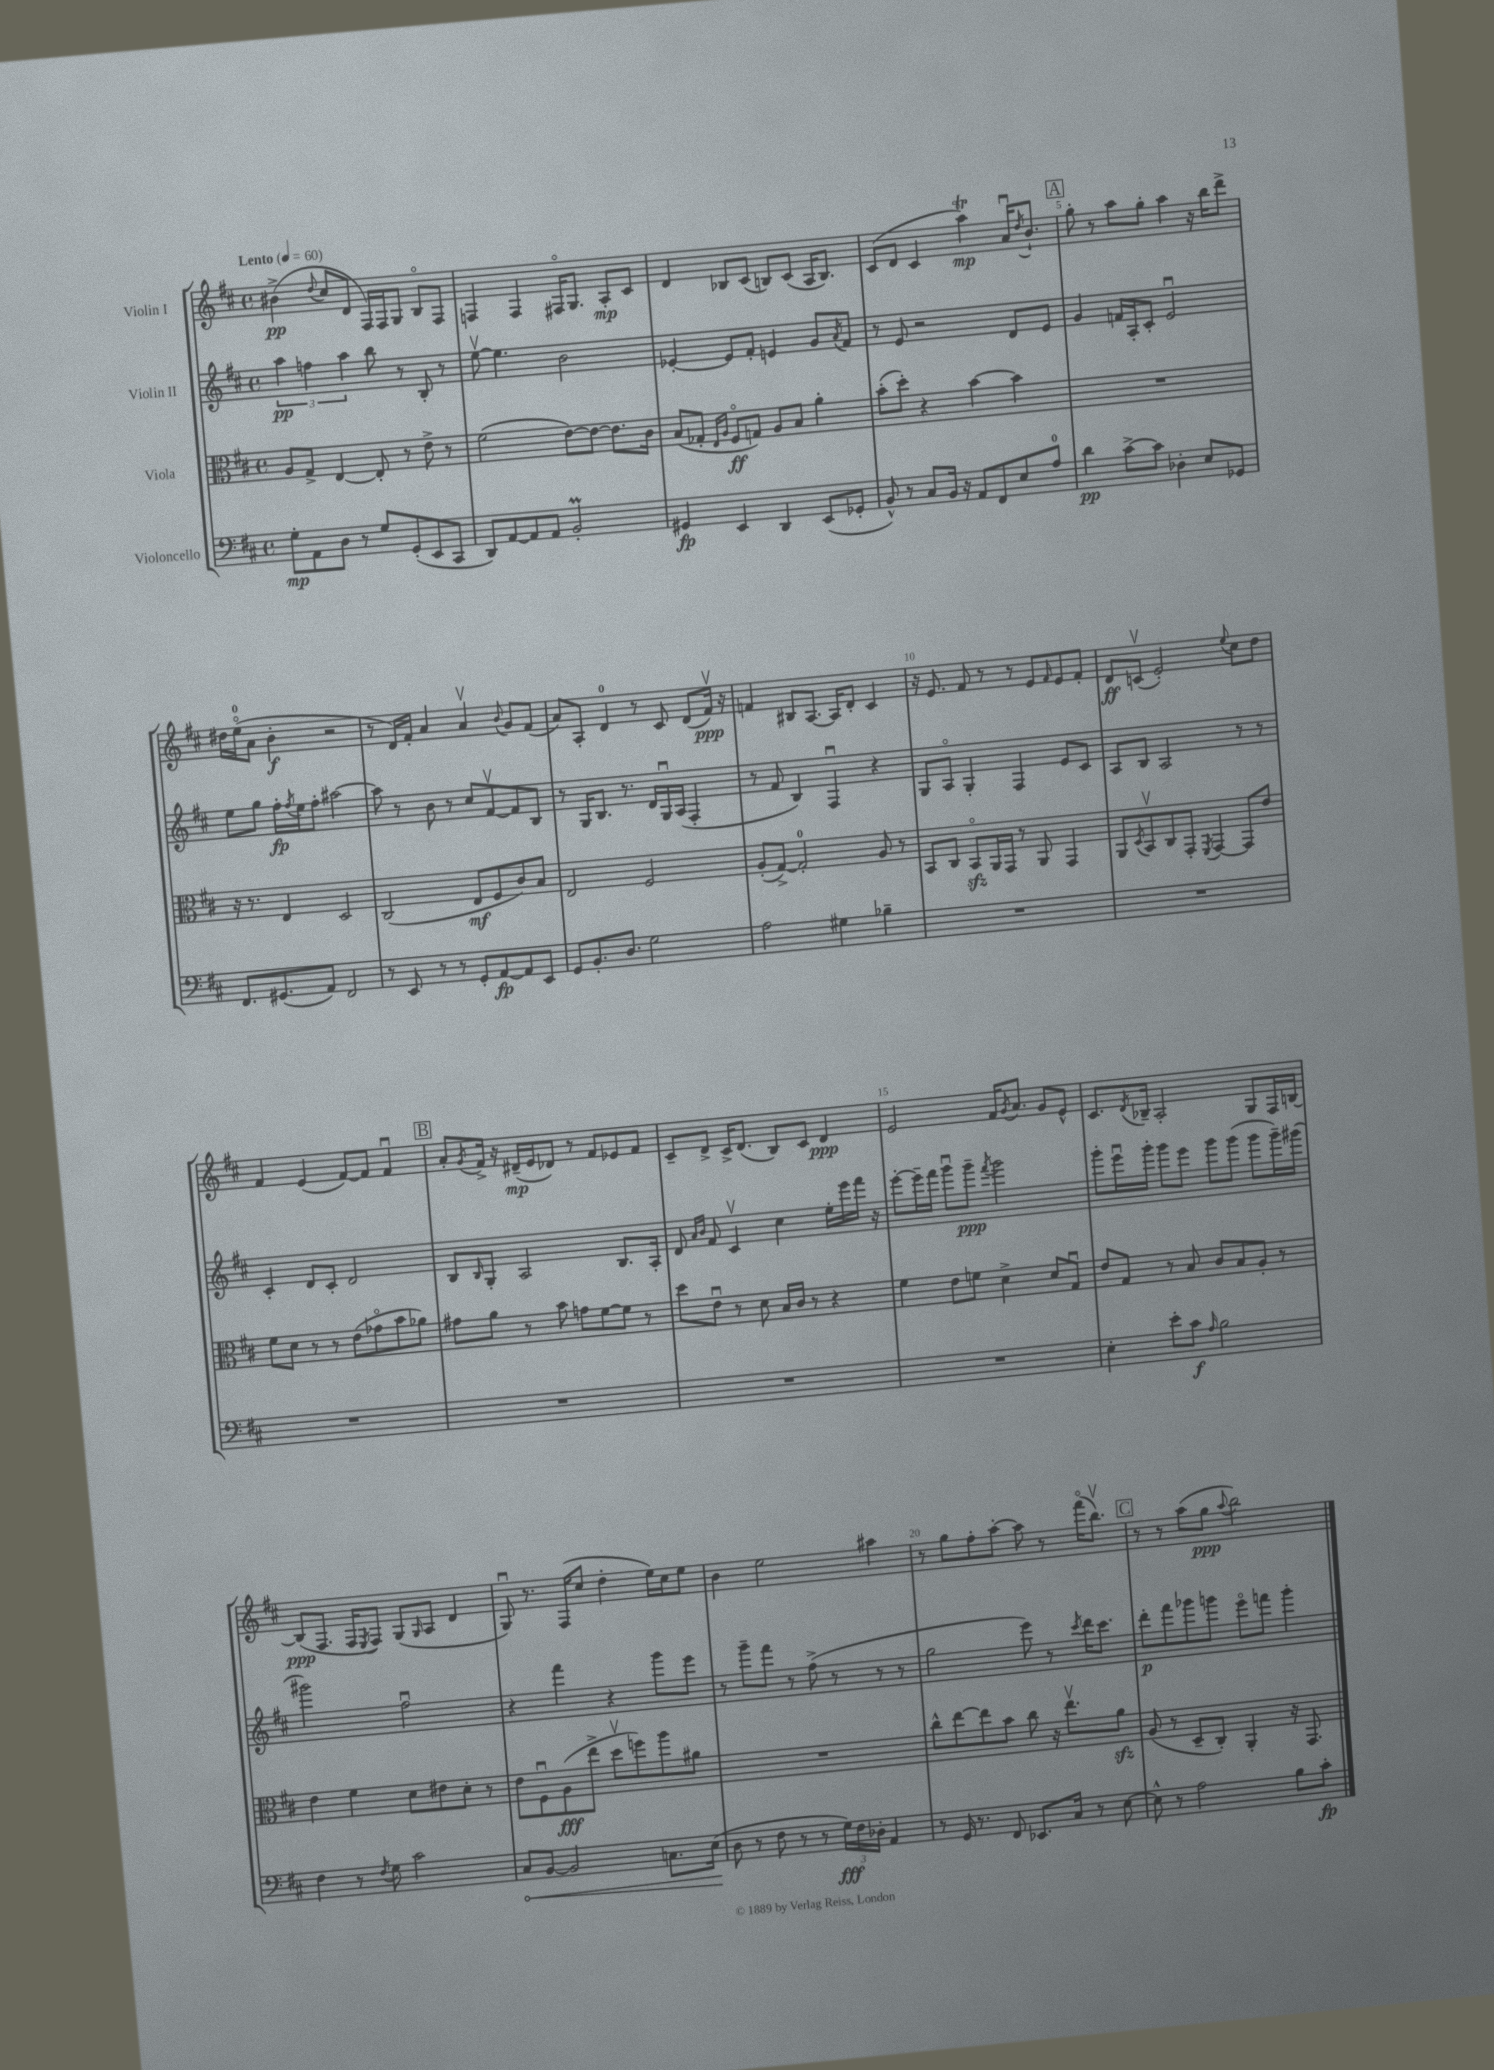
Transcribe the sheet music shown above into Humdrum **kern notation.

**kern	**kern	**kern	**kern
*staff4	*staff3	*staff2	*staff1
*clefF4	*clefC3	*clefG2	*clefG2
*k[f#c#]	*k[f#c#]	*k[f#c#]	*k[f#c#]
*M4/4	*M4/4	*M4/4	*M4/4
*met(c)	*met(c)	*met(c)	*met(c)
*MM60	*MM60	*MM60	*MM60
8G'	8A	6aa	(4b#^
8AA	8G^	.	.
.	.	6ff	.
.	.	.	8qqdd
8D	[4E	.	8cc#
.	.	6aa	.
8r	.	.	8d
8G	8E']	8bb	16F#)
.	.	.	16F#
(8GG'	8r	8r	8G
8EE	8e^	8B'	8Bo
8CC#	8r	8r	8F#
=	=	=	=
8DD)	(2f#	[8eev	4F
[8AA	.	4.ee]	.
8AA]	.	.	4F
8AA	.	.	.
2BB'	[8e)	2b	16F#o
.	.	.	8.G
.	8e_	.	.
.	8.e]	.	8A'
.	.	.	8c#
.	16c#	.	.
=	=	=	=
4GG#	(8B	[4e-'	4d
.	8G-'	.	.
.	16qqE	.	.
.	16qqA	.	.
4EE	8F#o	8e-]	8B-
.	8G)	8f#'	(8c#
4DD	8A	4e	8B)
.	8B	.	(8c#
(8EE	4a'	8g	16A
.	.	.	8.B)
.	.	8qa	.
8GG-'	.	8f#	.
=	=	=	=
8BB^^)	(8b'	8r	(8c#
8r	8dd')	8e	8d
8C#	4r	2r	4c#
16BB	.	.	.
16r	.	.	.
8AA	[4b	.	4aa)
8FF#	.	.	.
8E	4b]	8d	16au
.	.	.	8qdd
.	.	.	8.b`
8A	.	8e	.
=	=	=	=
4d	1r	4g	8gg'
.	.	.	8r
[8c#^	.	16f	8aa
.	.	16A'	.
8c#]	.	8c#'	8gg'
4D-'	.	2eu	4aa
8E	.	.	16r
.	.	.	16bb
8GG-	.	.	8ddd^
=	=	=	=
8.FF#	16r	8ee	16dd#
.	8.r	.	(16eeo
.	.	8gg	8a
(8.GG#	.	.	.
.	4E	16ff#'	4b'
.	.	8qff#	.
.	.	16ee	.
8AA)	.	8ff#'	.
2FF#	2D	[2aa#	2r
=	=	=	=
8r	(2C#	8aa#]	8r
8EE	.	8r	16d)
.	.	.	16f#'
8r	.	8b	4a
8r	.	8r	.
8GG'	8E	8cc#	4av
[8AA	8F#	[8f#v	.
.	.	.	8qqb
8AA]	8c#)	8f#]	8g
8EE	8B	8B	(8f#
=	=	=	=
8GG	2E	8r	8a)
8.BB'	.	16G	8A'
.	.	8.B	.
.	.	.	4d
8.D	.	.	.
.	.	8.r	.
2G	2F#	.	8r
.	.	16d	.
.	.	16Gu	8c#
.	.	(16A	.
.	.	4F#'	(8d
.	.	.	16f#v)
.	.	.	16r
=	=	=	=
2A	(8A'	8r	4f
.	[8G^)	8f#	.
.	2G']	4B)	8B#
.	.	.	[8.A
4G#	.	4F#u	.
.	.	.	16A]
.	.	.	8d'
4B-~	8A	4r	4c#
.	8r	.	.
=	=	=	=
1r	8BB	8G	16r
.	.	.	8.e
.	8C#	8Ao	.
.	8BBo	4G'	8f#
.	16AA	.	8r
.	16GG	.	.
.	8r	4F#	8r
.	8AA	.	8e
.	.	.	16qqf#
.	4GG	8e	8e
.	.	8c#	8f#'
=	=	=	=
1r	8AA	8A	8d
.	8qD	.	.
.	8BBv	8B	(8cv
.	8C#	2A	2e')
.	8GG'	.	.
.	8qFF#	.	.
.	[4GG	.	.
.	.	.	8qqee
.	8GG]	8r	8cc#
.	8e	8r	8dd
=	=	=	=
1r	8f#	4c#'	4f#
.	8d	.	.
.	8r	8d	(4e
.	8r	8c#'	.
.	(8e	2d	[8f#)
.	8g-o	.	8f#]
.	8b	.	4f#u
.	8a-)	.	.
=	=	=	=
1r	8g#	8B	8a'
.	.	16qqB	8qg
.	8a	8G'	16f#^
.	.	.	16r
.	8r	2A	(16d#~
.	.	.	16e
.	8b	.	8d-)
.	8g	.	8r
.	[8f#	.	8f#
.	8f#]	8.B	8e-
.	8r	.	8f#
.	.	16A'	.
=	=	=	=
1r	8dd	8d	8c#~
.	.	16qqa	.
.	.	16qqb	.
.	8eu	8f#	8d^
.	8r	4c#v	16c#^
.	.	.	(8.d
.	8d	.	.
.	16B	4cc#	8B)
.	16c#	.	.
.	8r	.	8c#
.	4r	16ee'	4d
.	.	16eee	.
.	.	16fff#	.
.	.	16r	.
=	=	=	=
1r	4f#	[8eee'	2e
.	.	16eee~]	.
.	.	16fff#	.
.	8e	8gggu	.
.	8f	8ggg~	.
.	.	8qfff#	.
.	4d^	2ggg	16f#
.	.	.	8qg
.	.	.	8.a
.	8d	.	8g
.	8Gu	.	8e^^
=	=	=	=
4E'	8e	8ggg'	8.c#
.	8G	16eeeu	.
.	.	.	8qd
.	.	16ggg'	16B-~
8e'	8r	8ggg	2A'
8c#	8B	8eee	.
16qqA	.	.	.
2B	8c#	8ggg	.
.	8B	(8ggg	.
.	8A'	8ggg	8G
.	8r	16ggg~)	16F#
.	.	(16ggg#	[16B
=	=	=	=
4F#	4e	2ggg#)	(8B]
.	.	.	8.F#
8r	4f#	.	.
.	.	.	16F#
8qF#	.	.	8qE
8G	.	.	8F#)
2c#	8d	2ff#u	(8G
.	.	.	16qqG
.	8e#	.	8A
.	8d'	.	4d
.	8r	.	.
=	=	=	=
8C#	8e	4r	8Gu)
[8BB	8F#u	.	8.r
2BB]	(8A	4fff#	.
.	.	.	(16F#
.	8ee^	.	8cc#
.	8ddv	4r	4dd'
.	8ff)	.	.
8.C	8aa	8ggg	16ee)
.	.	.	16cc#
.	8a#	8eee	8ee
(16E	.	.	.
=	=	=	=
8D	1r	8r	4b
8r	.	8ggg~	.
8F#	.	8fff#	2ee
8r	.	8r	.
8r	.	(8ff#^	.
24G)	.	8r	.
24F#	.	.	.
24D-'	.	.	.
4AA	.	8r	4aa#
.	.	8r	.
=	=	=	=
8r	8cc#^^	2gg	8r
16GG	[8ee	.	8gg
8.r	.	.	.
.	8ee]	.	8ff#'
8FF#	8b	.	[8aa'
8.EE-	8cc#	8eee)	8aa]
.	16r	8r	8r
16C#	8.eev	.	.
.	.	8qccc#	.
8r	.	16ddd	(16fff#o
.	.	8.ccc#	8.bbv)
[8E	8a	.	.
=	=	=	=
8E^^]	(8A	8ddd'	8r
8r	8r	8fff#	8r
2A	8D~	8ggg-	(8aa
.	8C#')	8ggg	8gg
.	.	.	8qqaa
.	4AA'	8eeeo	2bb)
.	.	8fff	.
8B	16r	4ggg'	.
.	8.GG	.	.
8c#'	.	.	.
==	==	==	==
*-	*-	*-	*-
